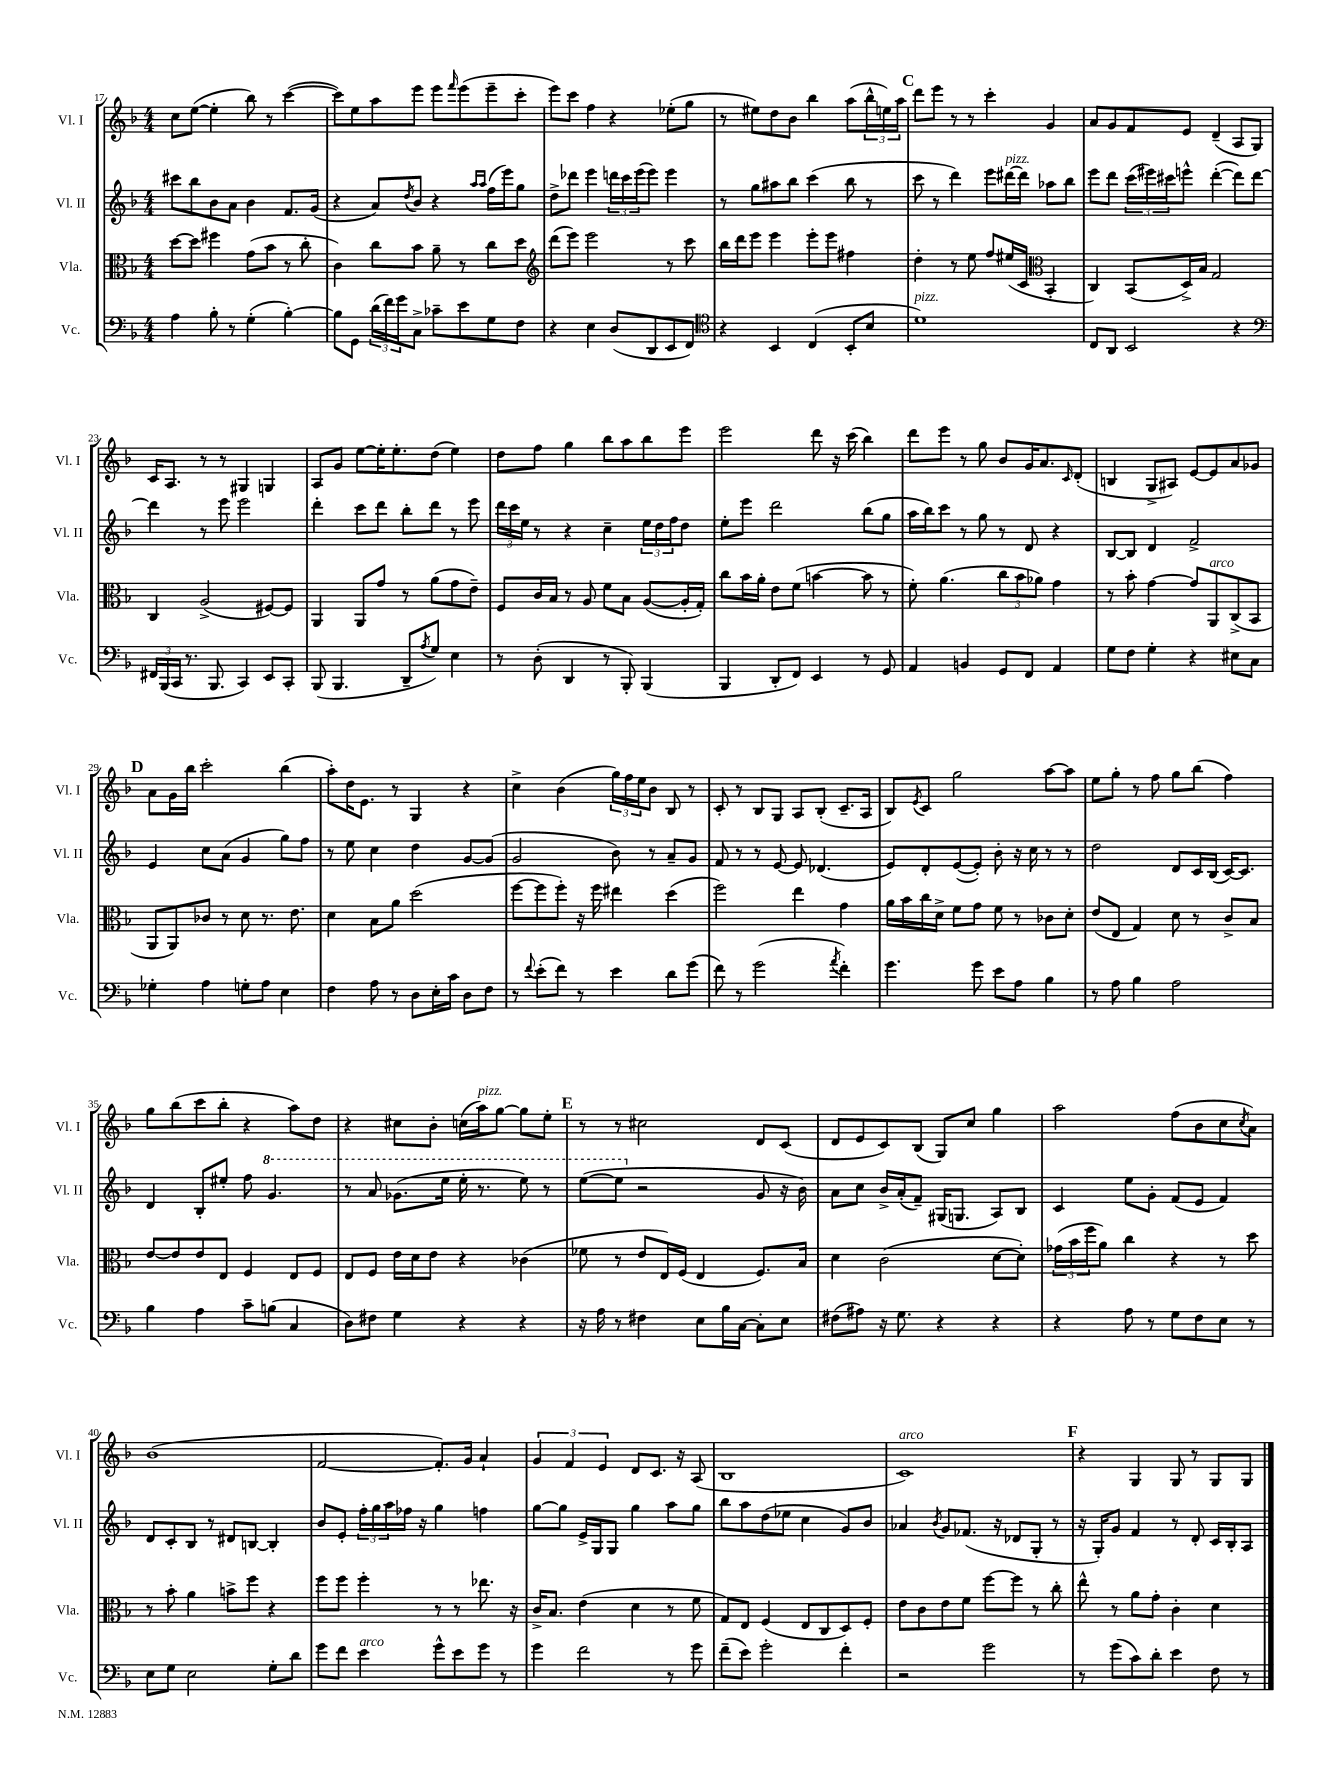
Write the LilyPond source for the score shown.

<<
\new StaffGroup <<
\new Staff = "s0" \with { instrumentName = "Vl. I" shortInstrumentName = "Vl. I" } {
    \clef treble \key f \major \numericTimeSignature \time 4/4
    c''8 e''8~( e''4-. bes''8) r8 c'''4~( |
    c'''8) e''8 a''8 e'''8 e'''8 \grace { f'''16 } e'''8( e'''8-- c'''8-. |
    e'''8) c'''8 f''4 r4 ees''8-.( g''8 |
    r8 eis''8) d''8 bes'8 bes''4 a''8( \tuplet 3/2 { bes''16-^ e''16) a''16 } |
    \mark \markup { \bold "C" } d'''8 e'''8 r8 r8 c'''4-. g'4 |
    a'8 g'8 f'8 e'8 d'4--( a8 g8) |
    c'16 a8. r8 r8 gis4 g4 |
    a8 g'8 e''8~ e''16-. e''8.-. d''8( e''4) |
    d''8 f''8 g''4 bes''8 a''8 bes''8 e'''8 |
    e'''2 d'''8 r16 c'''16( bes''4) |
    d'''8 e'''8 r8 g''8 bes'8 g'16 a'8. \grace { c'16 } d'8-.( |
    b4 g8-> ais8) e'8~ e'8 a'8 ges'8 |
    \mark \markup { \bold "D" } a'8 g'16 bes''16 c'''2-. bes''4( |
    a''8-.) d''16 e'8. r8 g4 r4 |
    c''4-> bes'4( \tuplet 3/2 { g''16) f''16 e''16 } bes'8 bes8 r8 |
    c'8-. r8 bes8 g8 a8 bes8-.( c'8.-- a16 |
    bes8) \acciaccatura { e'8 } c'8 g''2 a''8~ a''8 |
    e''8 g''8-. r8 f''8 g''8 bes''8( f''4) |
    g''8 bes''8( c'''8 bes''8-. r4 a''8) d''8 |
    r4 cis''8 bes'8-. c''16( a''16^\markup { \italic "pizz." }) g''8~ g''8 e''8-. |
    \mark \markup { \bold "E" } r8 r8 cis''2 d'8 c'8( |
    d'8 e'8 c'8) bes8( g8) c''8 g''4 |
    a''2 f''8( bes'8 c''8 \acciaccatura { c''8 } a'8) |
    bes'1( |
    f'2~ f'8.-.) g'16 a'4-! |
    \tuplet 3/2 { g'4 f'4 e'4 } d'8 c'8. r16 a8( |
    bes1 |
    c'1^\markup { \italic "arco" }) |
    \mark \markup { \bold "F" } r4 g4 g8 r8 g8 g8 \bar "|." |
}
\new Staff = "s1" \with { instrumentName = "Vl. II" shortInstrumentName = "Vl. II" } {
    \clef treble \key f \major \numericTimeSignature \time 4/4
    cis'''8 bes''8 bes'8 a'8 bes'4 f'8. g'16( |
    r4 a'8) \acciaccatura { d''8 } bes'8 r4 \grace { a''16 a''16 } f''16( e'''16) g''8 |
    d''8-> des'''8 e'''4 \tuplet 3/2 { d'''16 c'''16 e'''16( } e'''8) e'''4 |
    r8 g''8 ais''8 bes''8 c'''4( bes''8 r8 |
    \mark \markup { \bold "C" } c'''8 r8 d'''4) e'''8 dis'''16~^\markup { \italic "pizz." } dis'''16 aes''8 bes''8 |
    e'''8 d'''8 \tuplet 3/2 { c'''16( eis'''16) cis'''16 } e'''8-^ d'''4~-.( d'''8) d'''8~ |
    d'''4 r8 e'''8 e'''2 |
    d'''4-. c'''8 d'''8 bes''8-. d'''8 r8 e'''8 |
    \tuplet 3/2 { d'''16 c'''16 e''16 } r8 r4 c''4-- \tuplet 3/2 { e''16 d''16 f''16 } d''8 |
    e''8-. e'''8 d'''2 bes''8( g''8 |
    a''16 bes''16) c'''8 r8 g''8 r8 d'8 r4 |
    bes8~ bes8 d'4 f'2-> |
    \mark \markup { \bold "D" } e'4 c''8 a'8( g'4 g''8) f''8 |
    r8 e''8 c''4 d''4 g'8~ g'8( |
    g'2 bes'8) r8 a'8-- g'8 |
    f'8 r8 r8 e'8~ e'8 des'4.( |
    e'8) d'8-. e'8~( e'8-.) bes'8-. r16 c''16 r8 r8 |
    d''2 d'8 c'16 bes16( c'16~) c'8. |
    d'4 bes8-. eis''8-. f''8 \ottava #1 g''4. |
    r8 a''8 ges''8.( e'''16 e'''16-. r8. e'''8) r8 |
    \mark \markup { \bold "E" } e'''8~( e'''8 \ottava #0 r2 g'8 r16 bes'16) |
    a'8 c''8 bes'16-> a'16-.( f'8--) gis16( g8. a8) bes8 |
    c'4 e''8 g'8-. f'8( e'8 f'4) |
    d'8 c'8-. bes8 r8 dis'8 b8~ b4-. |
    bes'8 e'8-. \tuplet 3/2 { f''16-. g''16 a''16 } fes''16 r16 g''4 f''4 |
    g''8~ g''8 e'16-> g16 g8 g''4 a''8 g''8 |
    bes''8 a''8 d''8( ees''8 c''4 g'8) bes'8 |
    aes'4 \acciaccatura { bes'8 } g'8 fes'8.( r16 des'8 g8-. r8 |
    \mark \markup { \bold "F" } r16 g16-.) g'8 f'4 r8 d'8-. c'16 bes16-. a8 \bar "|." |
}
\new Staff = "s2" \with { instrumentName = "Vla." shortInstrumentName = "Vla." } {
    \clef alto \key f \major \numericTimeSignature \time 4/4
    d''8~ d''8 fis''4 g'8( bes'8 r8 c''8-. |
    c'4) c''8 bes'8 a'8-- r8 c''8 d''8 |
    \clef treble d'''8( e'''8) e'''2 r8 c'''8 |
    bes''16 d'''16 e'''8 e'''4 e'''8-. e'''8 fis''4 |
    \mark \markup { \bold "C" } d''4-. r8 e''8 f''8 eis''16( c'16 \clef alto bes,4-. |
    c4) bes,8( d16->) bes16 g2 |
    c4 a2->( fis8~) fis8 |
    a,4 a,8 g'8 r8 a'8( g'8 e'8--) |
    f8 c'16 bes16 r8 a8 f'8 bes8 a8~( a16-. g16-.) |
    c''8 bes'16 a'16-. e'8 f'8( b'4~ b'8 r8 |
    f'8-.) a'4.( \tuplet 3/2 { c''8 bes'8 aes'8) } g'4 |
    r8 bes'8-. g'4~ g'8 a,8^\markup { \italic "arco" } c8->( bes,8 |
    \mark \markup { \bold "D" } a,8 a,8) ces'8 r8 d'8 r8. e'8. |
    d'4 bes8 a'8 d''2( |
    f''8~ f''8 f''8-.) r16 f''16 eis''4 d''4( |
    f''2) e''4 g'4 |
    a'16 bes'16 c''16 d'16-> f'8 g'8 f'8 r8 ces'8 d'8-. |
    e'8( e8 g4) d'8 r8 c'8-> bes8 |
    e'8~ e'8 e'8 e8 f4 e8 f8 |
    e8 f8 e'16 d'16 e'8 r4 ces'4( |
    \mark \markup { \bold "E" } fes'8 r8 e'8 e16) f16( e4 f8.) bes16 |
    d'4 c'2( d'8~ d'8-.) |
    \tuplet 3/2 { ges'16( bes'16 f''16 } a'8) c''4 r4 r8 d''8 |
    r8 bes'8-. a'4 b'8-> f''8 r4 |
    f''8 f''8 f''4-. r8 r8 ees''8. r16 |
    c'16-> bes8. e'4( d'4 r8 f'8 |
    g8) e8 f4( e8 c8 d8) f8-. |
    e'8 c'8 e'8 f'8 f''8~ f''8 r8 c''8-. |
    \mark \markup { \bold "F" } e''8-^ r8 a'8 g'8-. c'4-. d'4 \bar "|." |
}
\new Staff = "s3" \with { instrumentName = "Vc." shortInstrumentName = "Vc." } {
    \clef bass \key f \major \numericTimeSignature \time 4/4
    a4 bes8-. r8 g4-.( bes4~-.) |
    bes8 g,8 \tuplet 3/2 { d'16( f'16) g'16 } c8-> ces'8-- e'8 g8 f8 |
    r4 e4 d8( d,8 e,8 f,8) |
    \clef tenor r4 bes,4 c4( bes,8-. bes8 |
    \mark \markup { \bold "C" } d'1^\markup { \italic "pizz." }) |
    c8 a,8 bes,2 r4 |
    \clef bass \tuplet 3/2 { fis,16 bes,,16( c,16 } r8. bes,,8. c,4) e,8 c,8-. |
    bes,,8( bes,,4. d,8-- \acciaccatura { a8 } g8) e4 |
    r8 d8-.( d,4 r8 bes,,8-.) bes,,4( |
    bes,,4 d,8-. f,8) e,4 r8 g,8 |
    a,4 b,4 g,8 f,8 a,4 |
    g8 f8 g4-. r4 eis8 c8 |
    \mark \markup { \bold "D" } ges4-. a4 g8-. a8 e4 |
    f4 a8 r8 d8 e16-. c'16 d8 f8 |
    r8 \appoggiatura { f'8 } e'8-.( f'8) r8 e'4 d'8 g'8( |
    f'8) r8 g'2( \acciaccatura { a'8 } f'4-.) |
    g'4. g'8 e'8 a8 bes4 |
    r8 a8 bes4 a2 |
    bes4 a4 c'8-- b8( c4 |
    d8) fis8 g4 r4 r4 |
    \mark \markup { \bold "E" } r16 a16 r8 fis4 e8 bes16 c16~ c8-. e8 |
    fis8( ais8) r16 g8. r4 r4 |
    r4 a8 r8 g8 f8 e8 r8 |
    e8 g8 e2 g8-. d'8 |
    g'8 f'8 e'4^\markup { \italic "arco" } g'8-^ e'8 g'8 r8 |
    g'4 f'2 r8 g'8 |
    f'8--( e'8) g'2-. f'4-. |
    r2 g'2 |
    \mark \markup { \bold "F" } r8 g'8( c'8) d'8-. e'4 f8 r8 \bar "|." |
}
>>
>>
\layout { \context { \Score currentBarNumber = #17 } }
